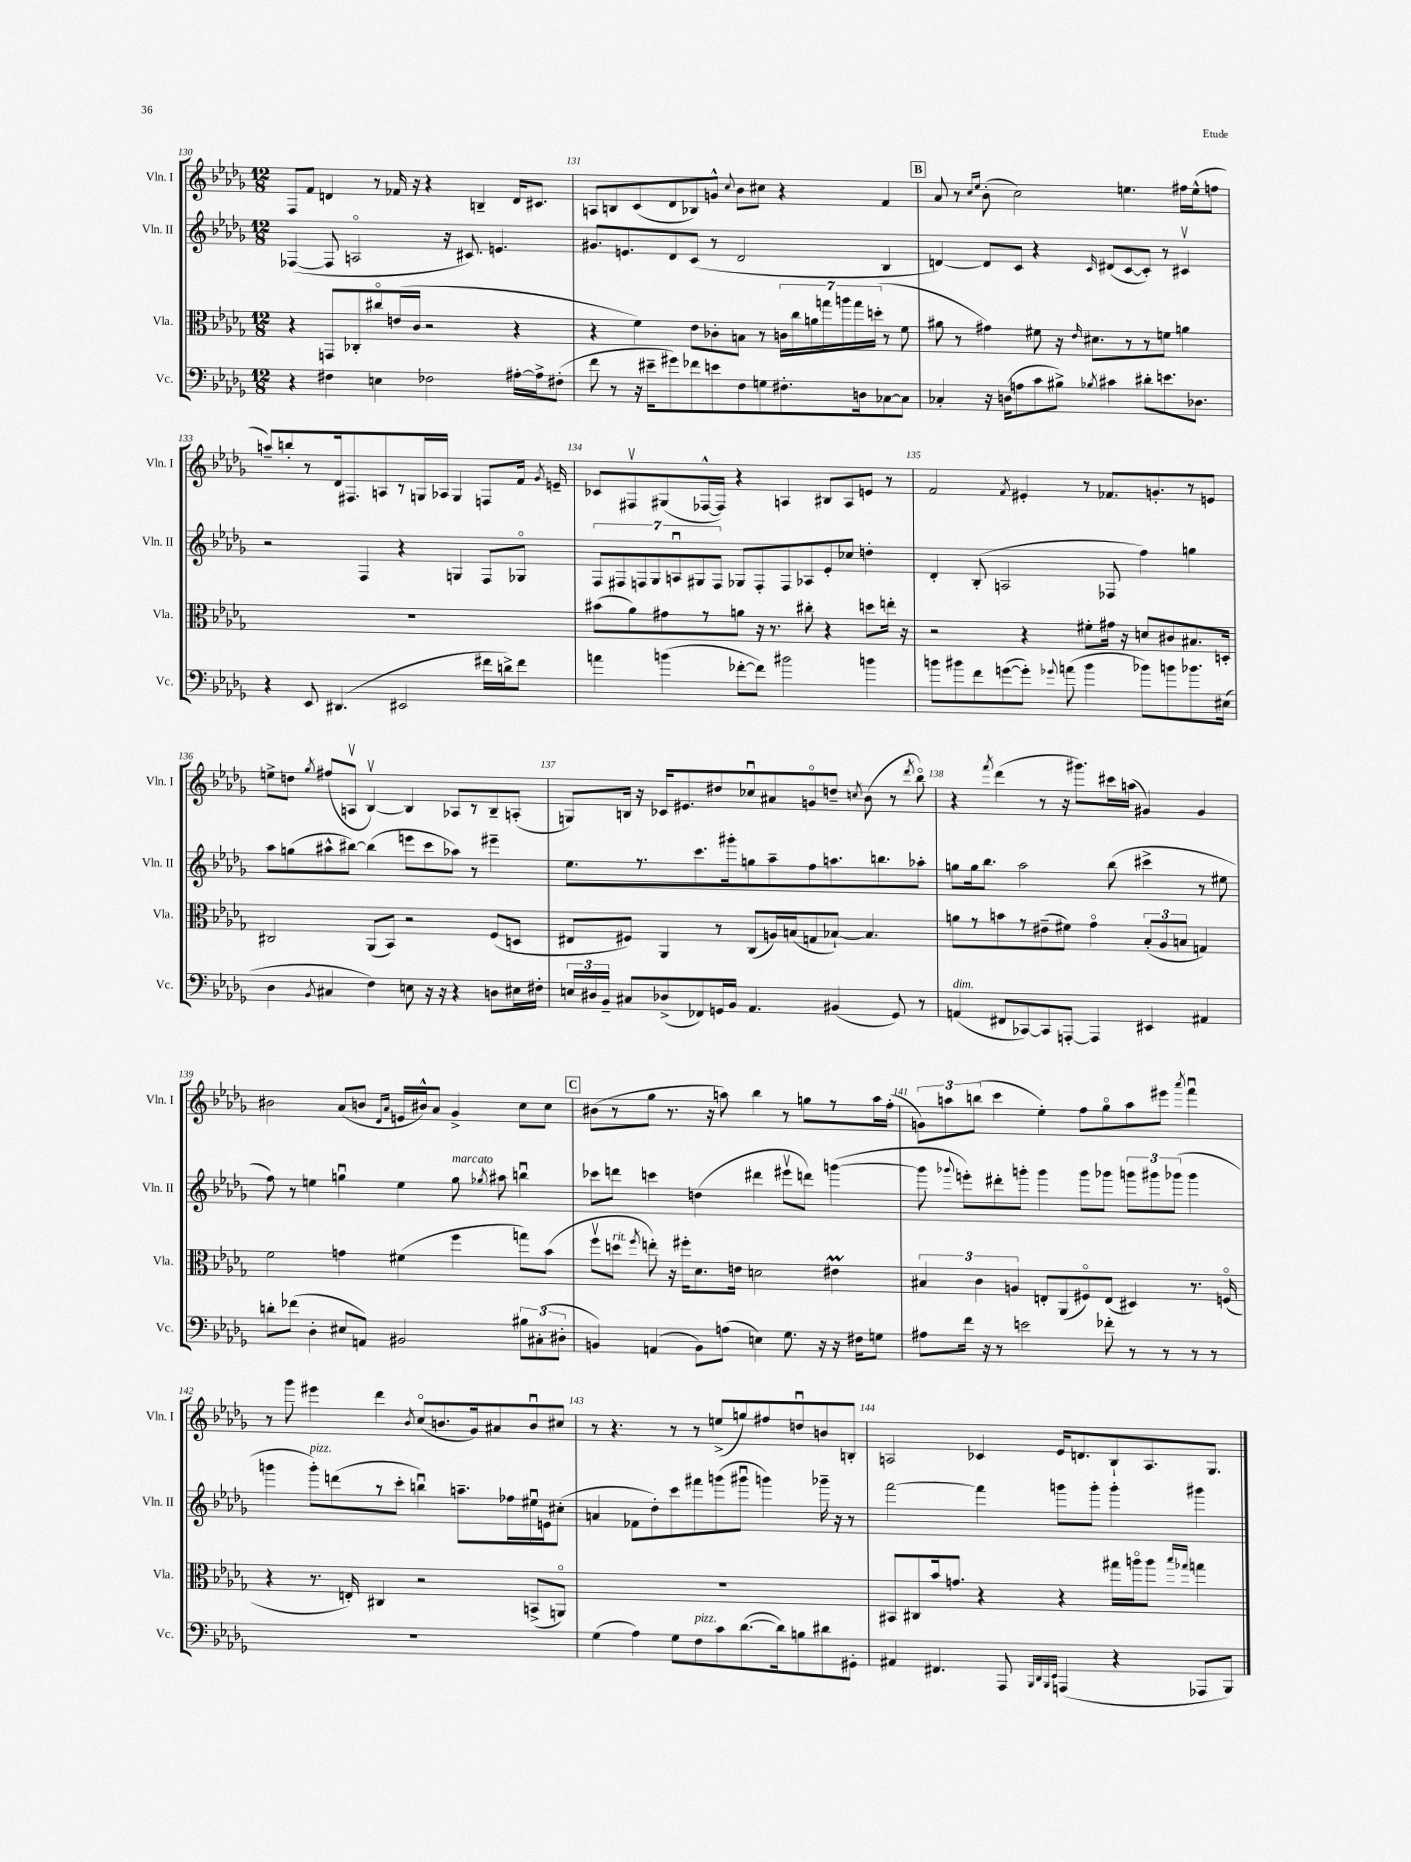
<<
\new StaffGroup <<
\new Staff = "s0" \with { instrumentName = "Vln. I" shortInstrumentName = "Vln. I" } {
    \clef treble \key des \major \numericTimeSignature \time 12/8
    \autoBeamOff f8[ f'8] d'4 r8 fes'16 r16 r4 b4-- d'16[ cis'8.] |
    a8[ b8 c'8( des'8 bes8) g'8]-^ \appoggiatura { c''8 } bes'8[ cis''8] r4 f'4 |
    \mark \markup { \box "B" } aes'8 r8 \grace { c''16[ ees''16] } bes'8-.( c''2) e''4. fis''16[ e''16-^( f''8] |
    a''8[--) b''8-. r8 des'16 fis8. a8 r8 g16 aes16] g4 f8[ f'16] \acciaccatura { ges'8 } e'16-- |
    ces'8[ fis8\upbow gis8( fes16~-^ fes16]) r4 a4 bis8[ a8 e'8] r8 |
    f'2 \acciaccatura { f'8 } eis'4-. r8 fes'8.[ g'8.-. r8 e'8] |
    e''8[-> d''8] \acciaccatura { ges''8 } fis''8[( a8]\upbow bes4~\upbow) bes4 aes8[ r8 bes8-- a8]-.( |
    g8[) b16] r16 ces'16[ eis'8. dis''8 ces''8\downbow ais'8 g'8\flageolet d''8]-- \acciaccatura { c''8 } bes'8( r8 \acciaccatura { des'''8 } bes''8\flageolet) |
    r4 \acciaccatura { f'''8 } des'''4( r8 r16 gis'''8.[) cis'''16 a''16]( gis'4) gis'4 |
    bis'2 aes'8[( b'8] \grace { des'16[ aes'16] } e'16[ bis'16-^) aes'8] ges'4-> c''8[ c''8] |
    \mark \markup { \box "C" } bis'8[( r8 ges''8] r8. r16 a''8) bes''4 r8 g''8[ r8 a''16 f''16]-.( |
    \tuplet 3/2 { g'8[) a''8 b''8]( } c'''4 ees''4-.) f''8[ ges''8\flageolet a''8 eis'''8] \acciaccatura { aes'''8 } f'''4\downbow |
    r8 ges'''8 eis'''4 des'''4 \acciaccatura { bes'8 } c''8[\flageolet( b'8. ges'16) ais'8 b'8\downbow cis''8] |
    r8 r4. r8 r8 e''8[->( g''8) fis''8 d''8\downbow b'8 b8]-. |
    a2 ces'4 ees'16[ d'8. bes8-! a8. ges8.] \bar "|." |
}
\new Staff = "s1" \with { instrumentName = "Vln. II" shortInstrumentName = "Vln. II" } {
    \clef treble \key des \major \numericTimeSignature \time 12/8
    \autoBeamOff fes4~( fes8 a2\flageolet r16 cis'8.) e'4. |
    gis'8.[ e'8. des'8 c'8]( r8 des'2 bes4 |
    \mark \markup { \box "B" } d'4~) d'8[ c'8] r4 \grace { c'16 } dis'8[( c'8~ c'8]-.) r8 cis'4\upbow |
    r2 f4 r4 g4 f8[ ges8]\flageolet |
    \tuplet 7/4 { f8[ fis8 f8 ges8 a8\downbow gis8 f8] } ges8[ f8-. f8 aes8 ees'8-. ces''8] d''4-. |
    des'4-. bes8-.( a2 fes8 f''4) g''4 |
    aes''8[ g''8( ais''8-^ bis''8]~) bis''4( e'''8[ c'''8 aes''8]) r8 eis'''4-- |
    ees''8.[ r8. c'''8. gis'''16-. g''8 aes''8-- f''8 a''8. b''8. aes''8]-. |
    g''8[ g''16 bes''8.] aes''2 bes''8( cis'''4-> r8 eis''8 |
    f''8) r8 e''4 g''4\downbow e''4 g''8^\markup { \italic "marcato" } \acciaccatura { ges''8 } ais''8 b''4\downbow |
    \mark \markup { \box "C" } ces'''8[ d'''8] c'''4 d''4( dis'''4 eis'''8[\upbow d'''8]) g'''4~( |
    g'''8 \appoggiatura { ges'''8 } e'''8[-.) dis'''8-. g'''8]-. g'''4 g'''8[ ges'''8] \tuplet 3/2 { g'''8[ gis'''8 ges'''8]( } ges'''4 |
    g'''4 g'''8[-.^\markup { \italic "pizz." }) d'''8( r8 c'''8]-. b''4\downbow) a''8.[-- fes''16 eis''16\downbow e'16 cis''8]-.( |
    a'4 fes'8[ des''8-.) c'''8 fis'''8 g'''8( gis'''8]\downbow g'''4) ges'''16-- r16 r8 |
    f'''2~ f'''4 g'''8[ g'''8]-. g'''4-. gis'''4 \bar "|." |
}
\new Staff = "s2" \with { instrumentName = "Vla." shortInstrumentName = "Vla." } {
    \clef alto \key des \major \numericTimeSignature \time 12/8
    \autoBeamOff r4 g,8[ ces8-. cis''8\flageolet e'16( c'16] r2 r4 |
    r4 f'4) ees'8[ ces'8-. b8] r8 \tuplet 7/4 { c'16[ c''16 a'16 g''16 a''16 g''16 d''16]-.( } r8 f'8 |
    \mark \markup { \box "B" } ais'8 r8 gis'4) fis'8 r16 \grace { ees'16 } dis'8.[ r8 r8 f'8] a'4 |
    R1. |
    bis'8[( aes'8) gis'8 r8 a'8] r16 r8. cis''8-. r4 d''8[ e''16]-. r16 |
    r2 r4 fis'8[-. gis'16] r16 d'8[ cis'8 bis8. d16]-. |
    cis2 aes,8[( bes,8]) r2 f8[( d8] |
    eis8[ fis8]) aes,4 r8 c8[( a16) b16( g8 bes8]~-!) bes4. |
    a'8[ r8 b'8 r8 eis'8--( fis'8]) ges'4\flageolet \tuplet 3/2 { bes8[-.( aes8 b8] } g4) |
    f'2 g'4 fis'4( f''4 g''8[) bes'8]( |
    \mark \markup { \box "C" } f''8[\upbow d''8]^\markup { \italic "rit." } \acciaccatura { f''8 } e''8-.) r16 fis''16[-. des'8. e'16] d'2 eis'4\prall |
    \tuplet 3/2 { bis4 c'4 a4 } e8[-. aes,8( fis8\flageolet) e8]( dis4) r8. f16\flageolet( |
    r4 r8. e16-.) cis4 r2 b,8[->( a,8]\flageolet) |
    R1. |
    bis,8[ cis8 bes'16 g'8.] r4 r4 gis''16[ a''16\flageolet a''8] \grace { bes''16[ ges''16] } g''4 \bar "|." |
}
\new Staff = "s3" \with { instrumentName = "Vc." shortInstrumentName = "Vc." } {
    \clef bass \key des \major \numericTimeSignature \time 12/8
    \autoBeamOff r4 fis4 e4 fes2 ais16[~-. ais16-> fis8]-.( |
    f'8 r8 r16 eis'16[-- gis'8) fes'8 e'8 f8 g8 fis8.-. d16 ces8~ ces8] |
    \mark \markup { \box "B" } ces4-. r16 d16[( a8 c'8 bis8]->) \acciaccatura { bes8 } cis'4 dis'8[-. e'8. des8.] |
    r4 ees,8 dis,4.( eis,2 fis'16[ d'16->) fis'8] |
    a'4 b'4( fes'8[~-. fes'8]) bis'2 b'4 |
    b'8[ bis'8 f'8 g'8~( g'8]-.) \appoggiatura { ges'8 } a'8( bis'4 bes'8[) b'8 bes'8. eis16]( |
    des4 \acciaccatura { bes,8 } cis4 f4) e8 r16 r16 r4 d8[ eis16 fis16]-. |
    \tuplet 3/2 { e16[ dis16 bes,16]-- } cis8[ des8->( fes,8) g,16 bes,16] aes,4. bis,4( g,8) r8 |
    a,4^\markup { \italic "dim." }( fis,8[ ces,8~) ces,8 a,,8]~-. a,,4 eis,4 ais,4 |
    d'8[-. fes'8]( des4-. eis8[ a,8]) bis,2 \tuplet 3/2 { bis8[ cis8-.( dis8]-. } |
    \mark \markup { \box "C" } b,4) a,4( b,8[) a8]( e4) ges8. r16 r16 fis16[ g8] |
    ais8[ f'16] r16 r8 e'2 fes'8-. r8 r8 r8 r8 |
    R1. |
    ges4( aes4) ges8[ f8^\markup { \italic "pizz." } c'8 des'8.~( des'16) b8 dis'8 gis,8]-. |
    ais,4 fis,4. aes,,8 \grace { bes,,32[ des,32 bes,,32 ees,32] } a,,4( r4 aes,,8[ bes,,8]) \bar "|." |
}
>>
>>
\layout { \context { \Score currentBarNumber = #130 \override BarNumber.break-visibility = ##(#f #t #t) barNumberVisibility = #all-bar-numbers-visible } }
